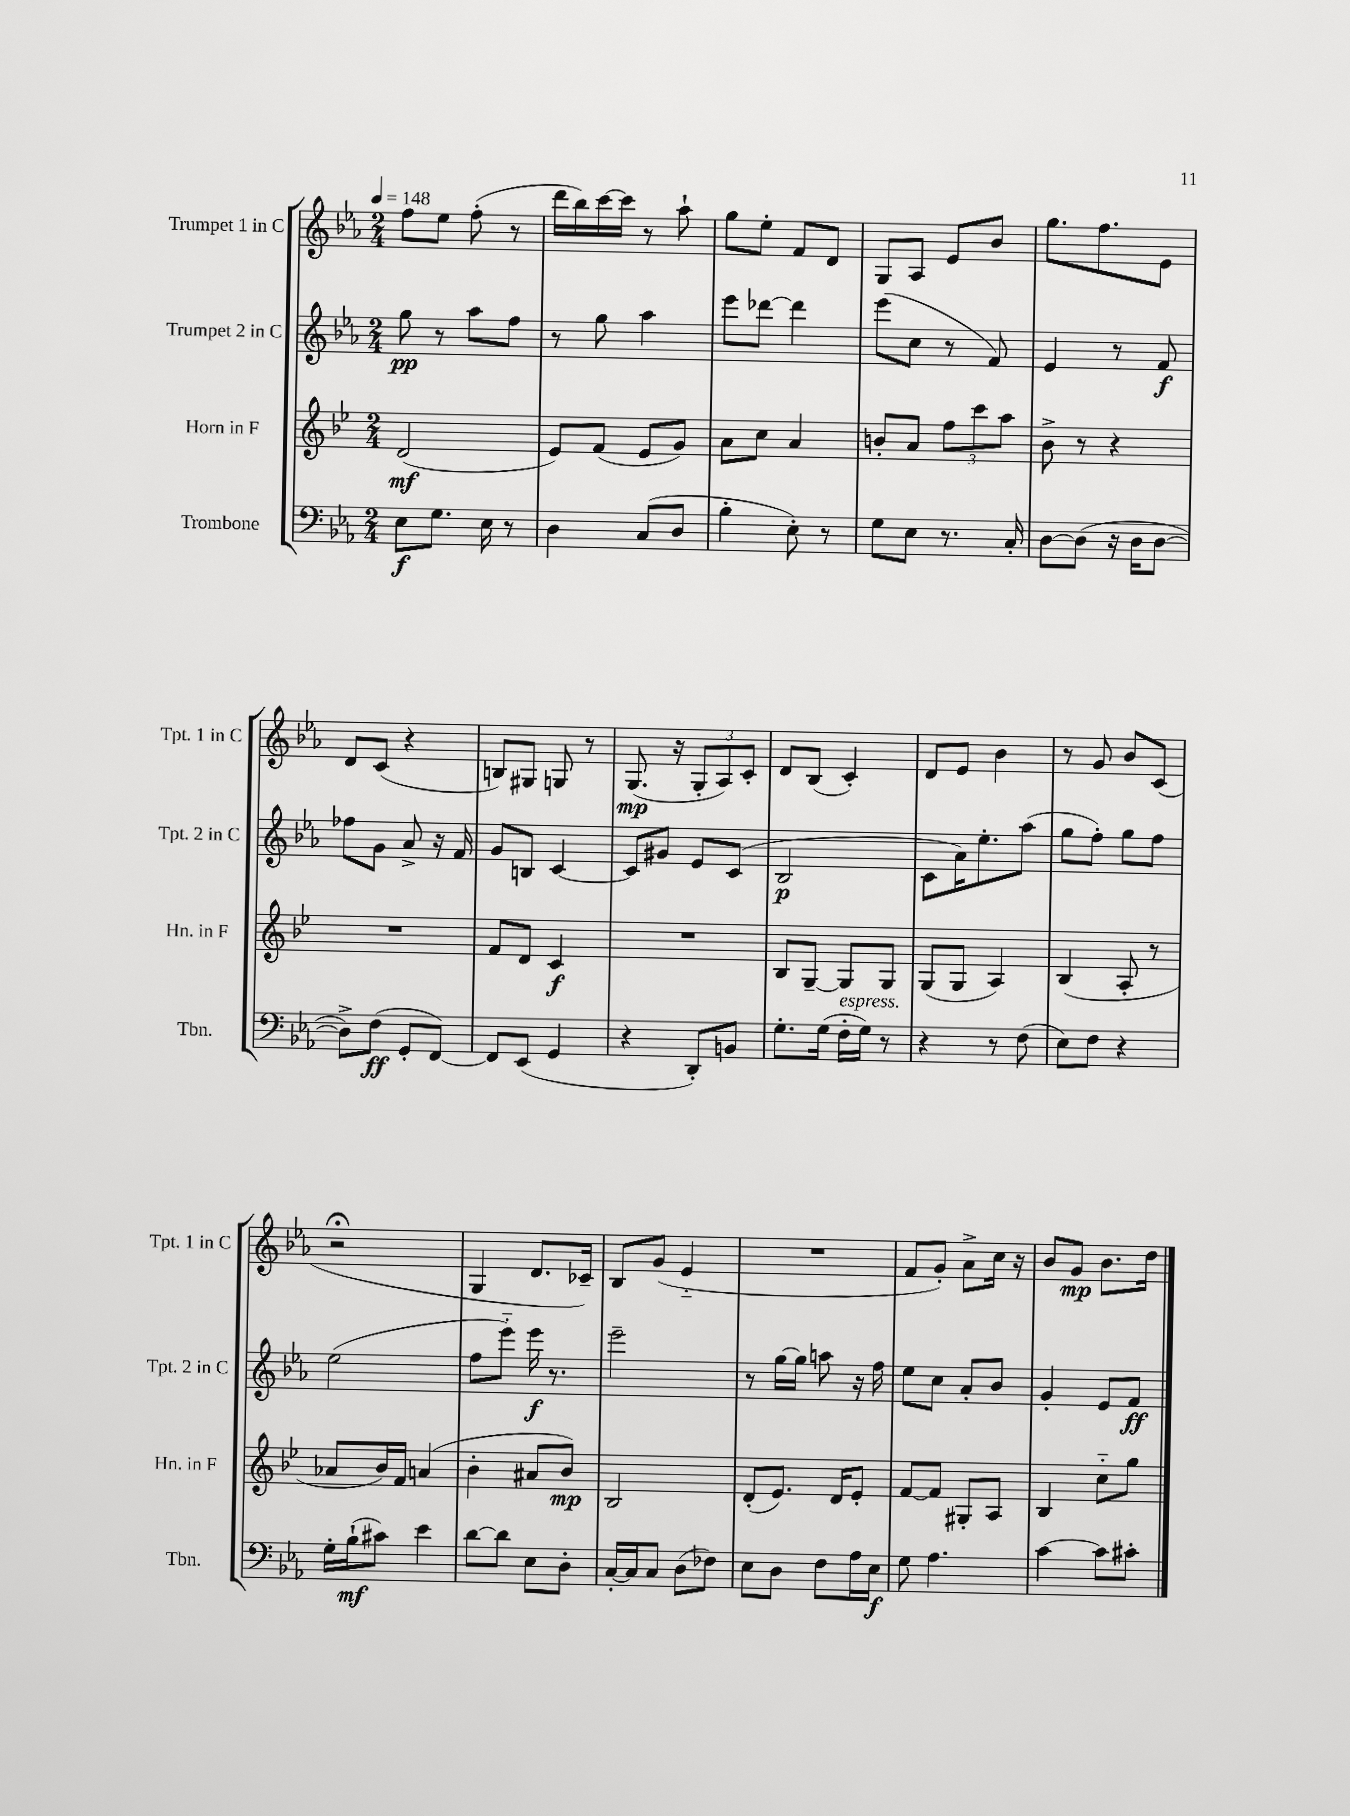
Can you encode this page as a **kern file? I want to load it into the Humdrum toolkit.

**kern	**kern	**kern	**kern
*staff4	*staff3	*staff2	*staff1
*clefF4	*clefG2	*clefG2	*clefG2
*k[b-e-a-]	*k[b-e-]	*k[b-e-a-]	*k[b-e-a-]
*M2/4	*M2/4	*M2/4	*M2/4
*MM148	*MM148	*MM148	*MM148
8E-	(2d	8gg	8ff
8.G	.	8r	8ee-
.	.	8aa-	(8ff'
16E-	.	.	.
8r	.	8ff	8r
=	=	=	=
4D	8e-)	8r	16ddd
.	.	.	16bb-)
.	(8f	8gg	[16ccc
.	.	.	16ccc]
(8C	8e-	4aa-	8r
8D	8g)	.	8aa-`
=	=	=	=
4B-'	8a	8eee-	8gg
.	8cc	[8ddd-	8ee-'
8E-')	4a	4ddd-]	8f
8r	.	.	8d
=	=	=	=
8G	8b'	(8eee-	8G
8E-	8a	8cc	8A-
8.r	12ff	8r	8e-
.	12ccc	.	.
.	.	8f)	8b-
.	12aa	.	.
16C'	.	.	.
=	=	=	=
[8D	8b-^	4e-	8.gg
(8D]	8r	.	.
.	.	.	8.ff
16r	4r	8r	.
16D	.	.	.
[8D	.	8f	8e-
=	=	=	=
8D^])	2r	8ff-	8d
(8F	.	8g	(8c
8GG'	.	8a-^	4r
[8FF)	.	16r	.
.	.	16f	.
=	=	=	=
8FF]	8f	8g	8B)
(8EE-	8d	8B	8G#
4GG	4c	[4c	8G
.	.	.	8r
=	=	=	=
4r	2r	8c]	(8.G
.	.	8g#	.
.	.	.	16r
8DD')	.	8e-	12G'
.	.	.	12A-)
8BB	.	(8c	.
.	.	.	12c'
=	=	=	=
8.G'	8B-	2B-	8d
.	[8G~	.	(8B-
(16G	.	.	.
16F'	8G]	.	4c')
16G)	.	.	.
8r	8G	.	.
=	=	=	=
4r	(8G	8c	8d
.	8G	16a-)	8e-
.	.	8.ee-'	.
8r	4A)	.	4b-
(8F	.	(8aa-	.
=	=	=	=
8E-)	(4B-	8gg	8r
8F	.	8ff')	8g
4r	8A'	8gg	8b-
.	8r	8ff	(8c
=	=	=	=
16G'	8a-	(2ee-	2r;
(16B-`	.	.	.
8c#)	16b-)	.	.
.	16f	.	.
4e-	(4a	.	.
=	=	=	=
[8d	4b-'	8ff	4G
8d]	.	8eee-'~)	.
8E-	8a#	16eee-	8.d
.	.	8.r	.
8D'	8b-)	.	.
.	.	.	16c-~)
=	=	=	=
[16C'	2B-	2eee-~	8B-
16C]	.	.	.
8C	.	.	(8g
(8D	.	.	4e-'~
8F-)	.	.	.
=	=	=	=
8E-	(8d'	8r	2r
8D	8.e-)	[16gg	.
.	.	16gg]	.
8F	.	8aa	.
.	16d	.	.
16A-	8e-'	16r	.
16E-	.	16ff	.
=	=	=	=
8G	[8f	8ee-	8f
4.A-	8f]	8cc	8g')
.	8G#'	8a-'	8a-^
.	8A	8b-	16cc
.	.	.	16r
=	=	=	=
[4c	4B-	4g'	8b-
.	.	.	8g
8c]	8cc'~	8e-	8.b-
8c#'	8gg	8f	.
.	.	.	16dd
==	==	==	==
*-	*-	*-	*-
